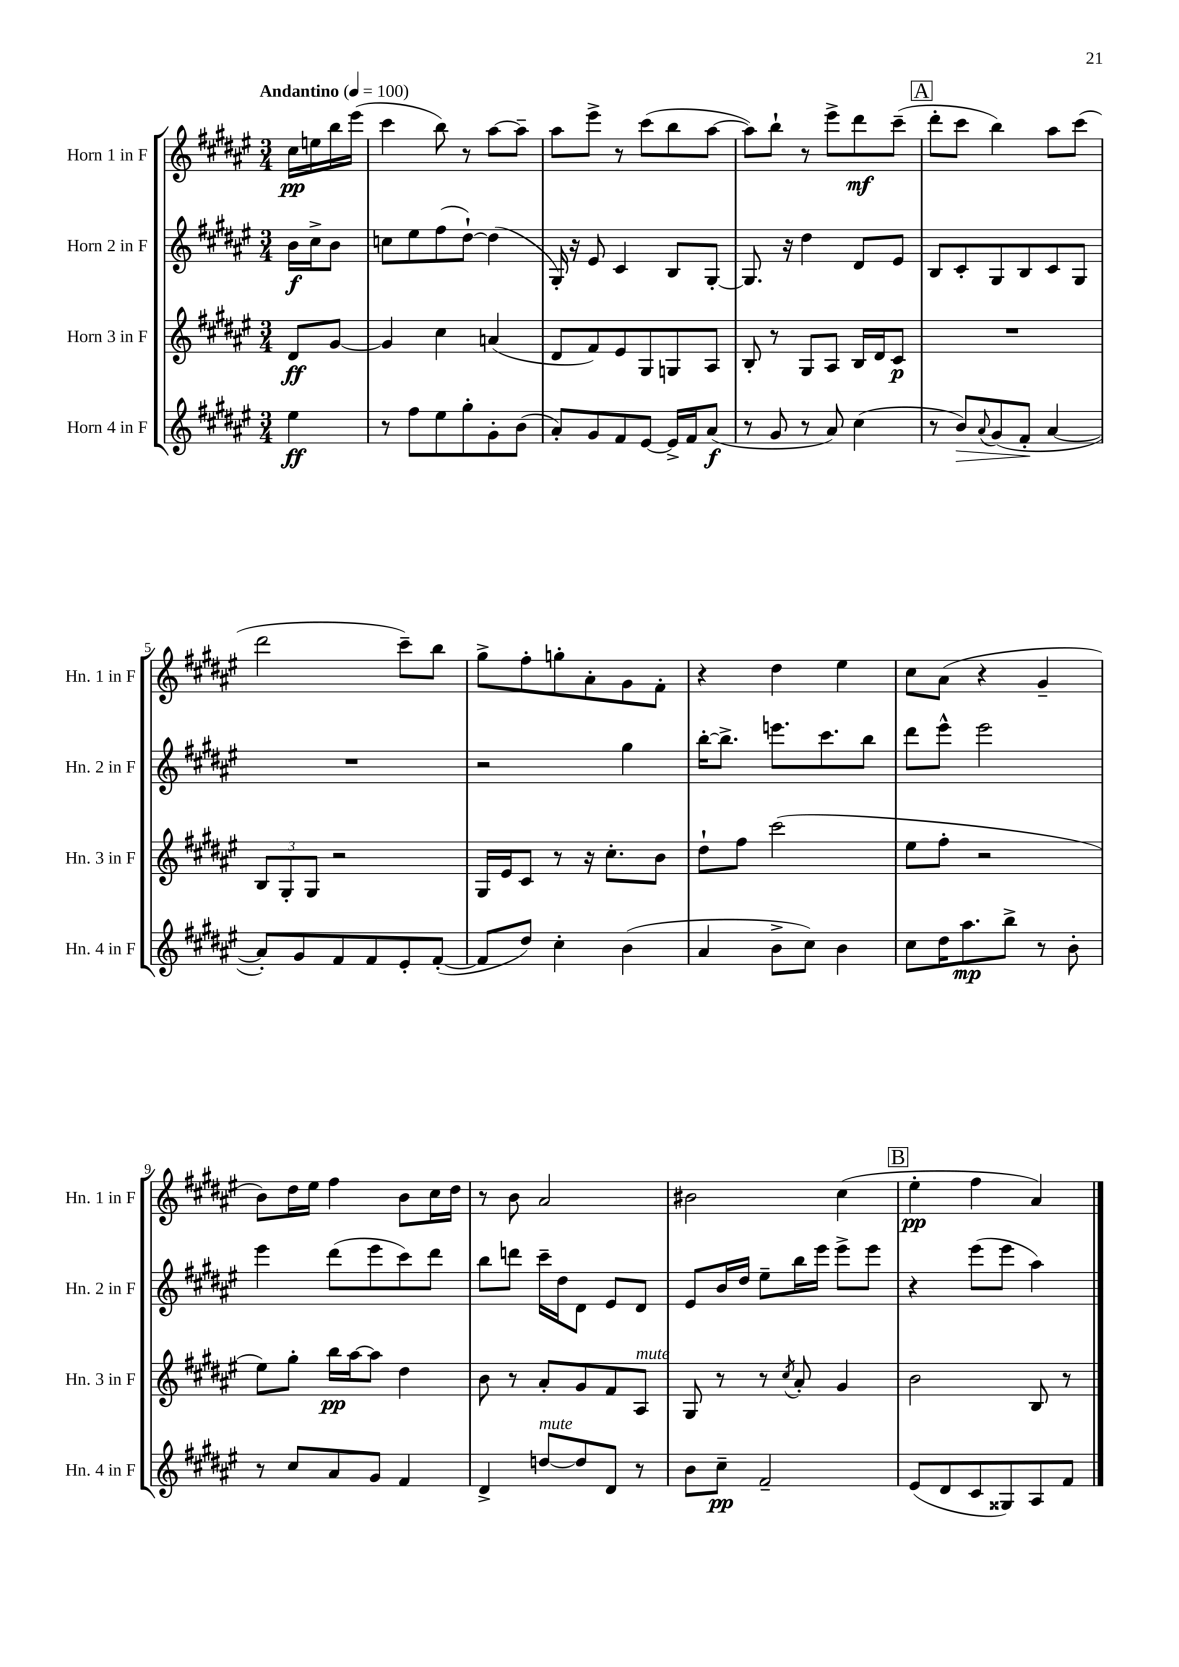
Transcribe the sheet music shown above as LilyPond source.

<<
\new StaffGroup <<
\new Staff = "s0" \with { instrumentName = "Horn 1 in F" shortInstrumentName = "Hn. 1 in F" } {
    \clef treble \key fis \major \numericTimeSignature \time 3/4 \partial 4 \tempo "Andantino" 4 = 100
    cis''16\pp e''16 b''16 eis'''16( |
    cis'''4 b''8) r8 ais''8~ ais''8-- |
    ais''8 eis'''8-> r8 cis'''8( b''8 ais''8~ |
    ais''8) b''8-! r8 eis'''8-> dis'''8\mf cis'''8--( |
    \mark \markup { \box "A" } dis'''8-. cis'''8 b''4) ais''8 cis'''8( |
    dis'''2 cis'''8--) b''8 |
    gis''8-> fis''8-. g''8-. ais'8-. gis'8 fis'8-. |
    r4 dis''4 eis''4 |
    cis''8 ais'8( r4 gis'4-- |
    b'8) dis''16 eis''16 fis''4 b'8 cis''16 dis''16 |
    r8 b'8 ais'2 |
    bis'2 cis''4( |
    \mark \markup { \box "B" } eis''4-.\pp fis''4 ais'4) \bar "|." |
}
\new Staff = "s1" \with { instrumentName = "Horn 2 in F" shortInstrumentName = "Hn. 2 in F" } {
    \clef treble \key fis \major \numericTimeSignature \time 3/4 \partial 4
    b'16\f cis''16-> b'8 |
    c''8 eis''8 fis''8( dis''8~-!) dis''4( |
    gis16-.) r16 eis'8 cis'4 b8 gis8~-. |
    gis8. r16 dis''4 dis'8 eis'8 |
    \mark \markup { \box "A" } b8 cis'8-. gis8 b8 cis'8 gis8 |
    R2. |
    r2 gis''4 |
    b''16~-. b''8.-> e'''8. cis'''8. b''8 |
    dis'''8 eis'''8-^ eis'''2 |
    eis'''4 dis'''8( eis'''8 cis'''8) dis'''8 |
    b''8 d'''8 cis'''16-- dis''16 dis'8 eis'8 dis'8 |
    eis'8 b'16 dis''16 eis''8-- b''16 eis'''16 eis'''8-> eis'''8 |
    \mark \markup { \box "B" } r4 eis'''8( eis'''8 ais''4) \bar "|." |
}
\new Staff = "s2" \with { instrumentName = "Horn 3 in F" shortInstrumentName = "Hn. 3 in F" } {
    \clef treble \key fis \major \numericTimeSignature \time 3/4 \partial 4
    dis'8\ff gis'8~ |
    gis'4 cis''4 a'4( |
    dis'8 fis'8) eis'8 gis8 g8 ais8 |
    b8-. r8 gis8 ais8 b16 dis'16 cis'8\p |
    \mark \markup { \box "A" } R2. |
    \tuplet 3/2 { b8 gis8-. gis8 } r2 |
    gis16 eis'16 cis'8 r8 r16 cis''8.-. b'8 |
    dis''8-! fis''8 cis'''2( |
    eis''8 fis''8-. r2 |
    eis''8) gis''8-. b''16\pp ais''16~ ais''8 dis''4 |
    b'8 r8 ais'8-. gis'8 fis'8 ais8^\markup { \italic "mute" } |
    gis8 r8 r8 \acciaccatura { cis''8 } ais'8-. gis'4 |
    \mark \markup { \box "B" } b'2 b8 r8 \bar "|." |
}
\new Staff = "s3" \with { instrumentName = "Horn 4 in F" shortInstrumentName = "Hn. 4 in F" } {
    \clef treble \key fis \major \numericTimeSignature \time 3/4 \partial 4
    eis''4\ff |
    r8 fis''8 eis''8 gis''8-. gis'8-. b'8( |
    ais'8-.) gis'8 fis'8 eis'8~ eis'16-> fis'16 ais'8\f( |
    r8 gis'8 r8 ais'8) cis''4( |
    \mark \markup { \box "A" } r8 b'8\>) \appoggiatura { ais'8 } gis'8( fis'8-.\! ais'4~ |
    ais'8-.) gis'8 fis'8 fis'8 eis'8-. fis'8~-.( |
    fis'8 dis''8) cis''4-. b'4( |
    ais'4 b'8-> cis''8) b'4 |
    cis''8 dis''16 ais''8.\mp b''8-> r8 b'8-. |
    r8 cis''8 ais'8 gis'8 fis'4 |
    dis'4-> d''8~^\markup { \italic "mute" } d''8 dis'8 r8 |
    b'8 cis''8--\pp fis'2-- |
    \mark \markup { \box "B" } eis'8( dis'8 cis'8 gisis8) ais8 fis'8 \bar "|." |
}
>>
>>
